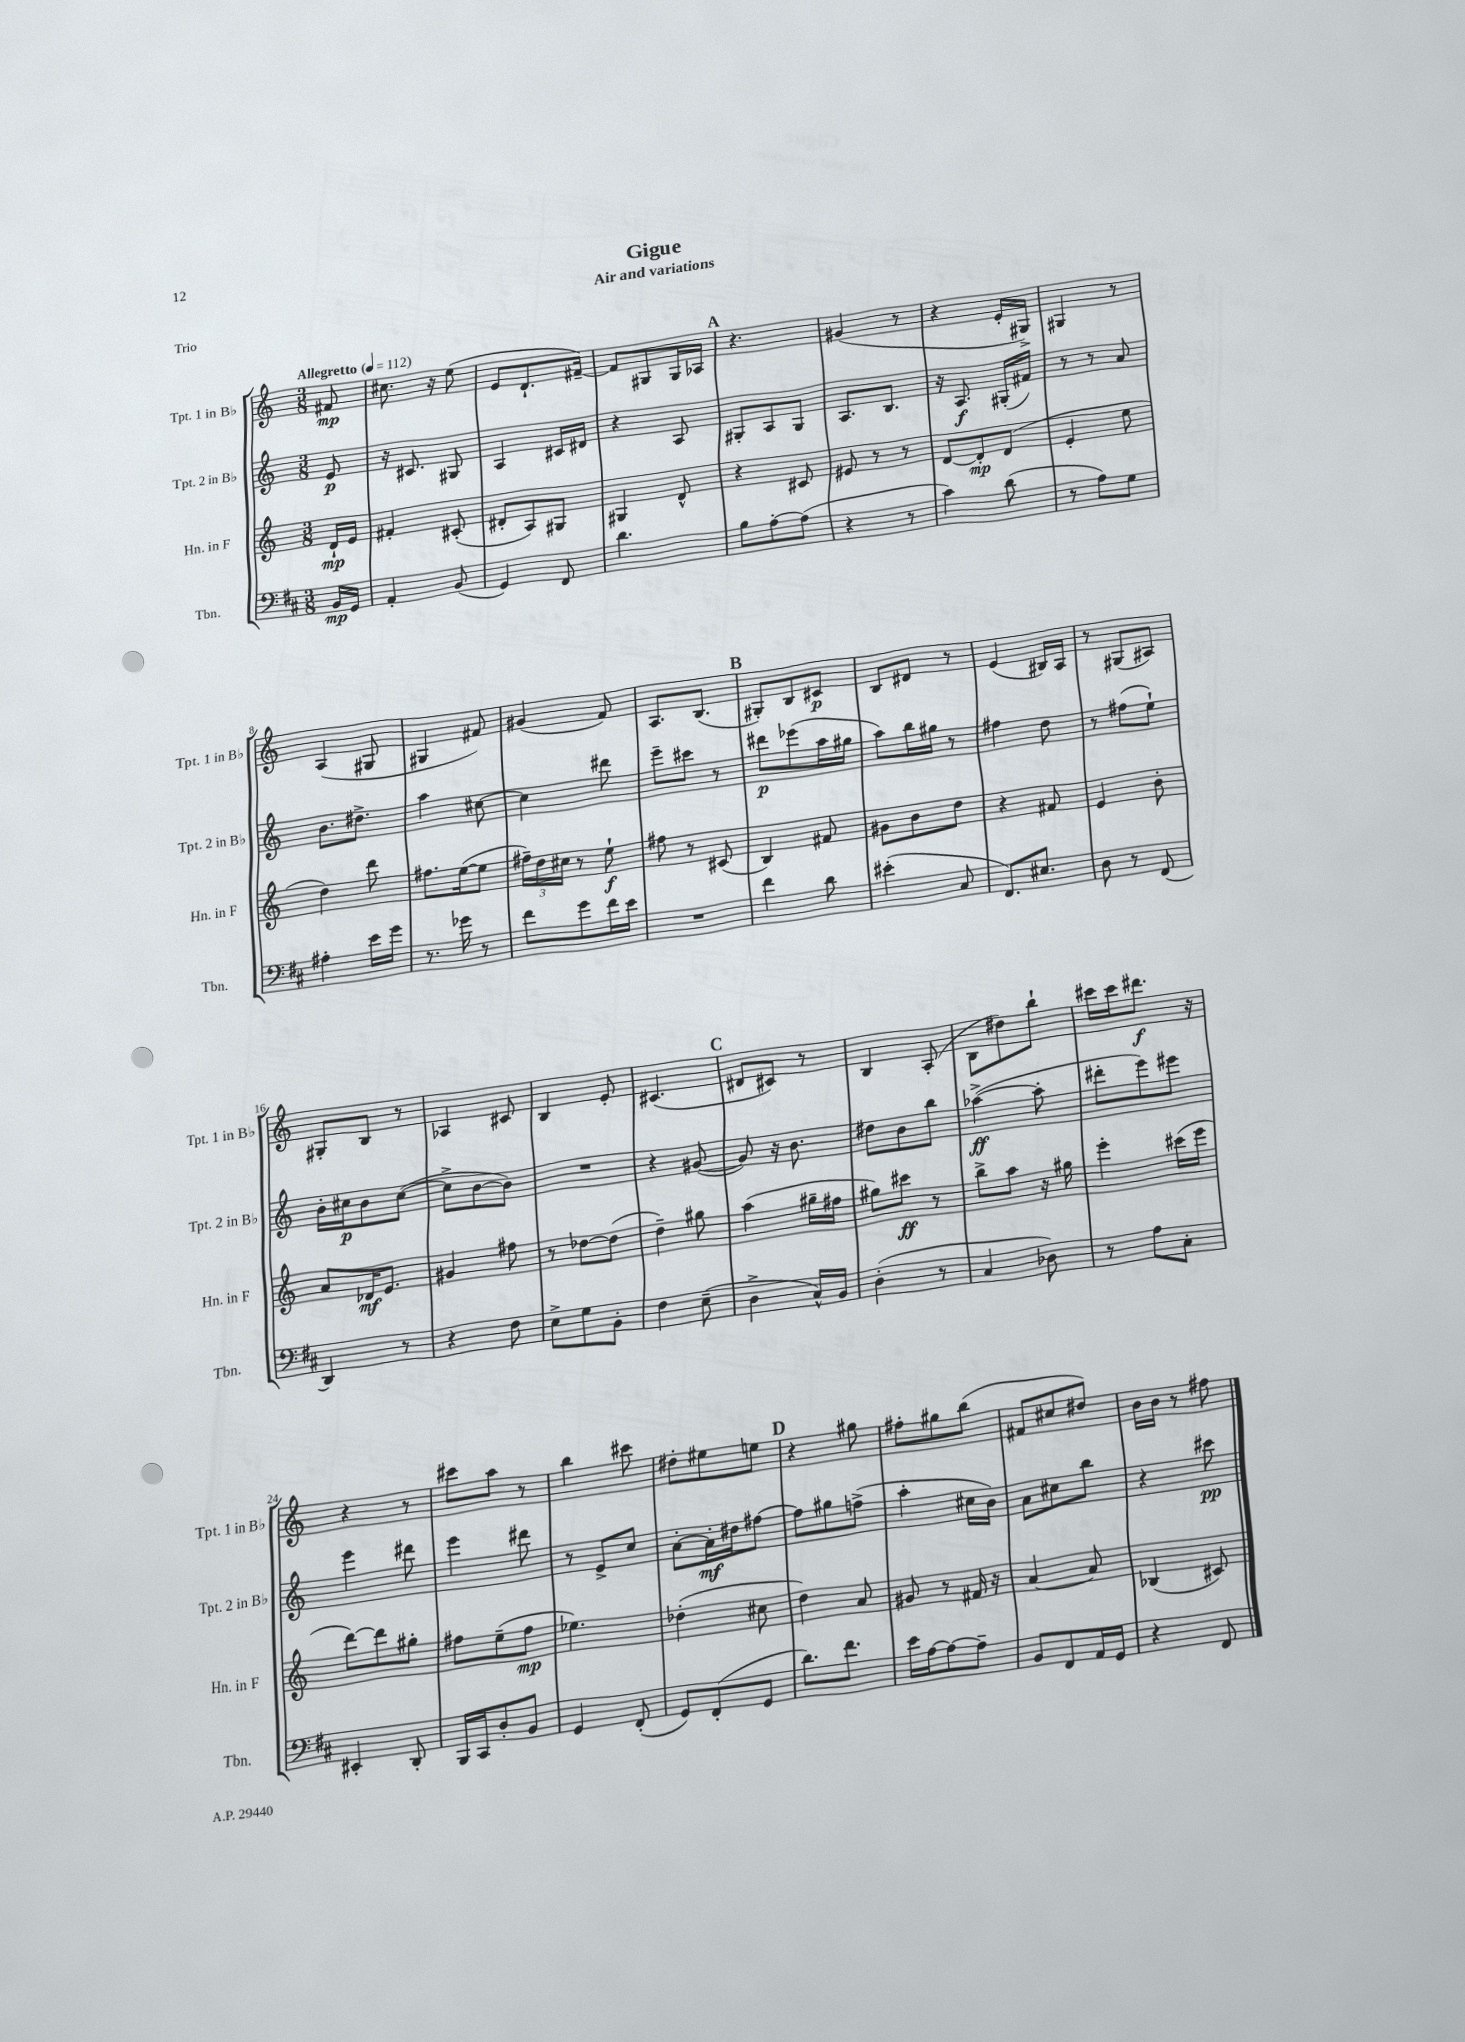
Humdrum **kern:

**kern	**kern	**kern	**kern
*staff4	*staff3	*staff2	*staff1
*clefF4	*clefG2	*clefG2	*clefG2
*k[f#c#]	*k[]	*k[]	*k[]
*M3/8	*M3/8	*M3/8	*M3/8
*MM112	*MM112	*MM112	*MM112
16BB	16d`	8e	8f#
16GG	16e	.	.
=	=	=	=
4AA'	4f#'	16r	8.cc#
.	.	8.c#	.
.	.	.	16r
(8BB	(8c#'	8G#	(8ee
=	=	=	=
4GG)	8d#'	4A	8e
.	8A)	.	8.d`
8FF#	8G#	16c#	.
.	.	16d#	[16f#~)
=	=	=	=
4.d	4G#	4r	8f#]
.	.	.	8G#
.	8d^^	8A	16G#
.	.	.	16A-
=	=	=	=
8B	4r	8G#'	4.r
[8A'	.	8A	.
(8A]	8c#	8G#	.
=	=	=	=
4r	8e#	8.A	(4g#
.	8r	.	.
.	.	8.B	.
8r	8r	.	8r
=	=	=	=
4c#)	[8d	16r	4r
.	.	8.A	.
.	8d']	.	.
(8d	(8d	(16G#'	16e'
.	.	16f#)	16G#^)
=	=	=	=
8r	4e'	8r	4G#
8A)	.	8r	.
8G	8ee	8a	8r
=	=	=	=
4A#'	4dd)	8.b	(4A
.	.	8.dd#^	.
16e	8ddd	.	8G#
16g	.	.	.
=	=	=	=
8.r	8.ff#	4aa	4G#
16g-	([16ee	.	.
8r	8ee]	[8cc#	8f#)
=	=	=	=
8f#	24ff#~)	4cc#]	(4g#
.	24dd	.	.
.	24cc#	.	.
8g	8r	.	.
16f#	8ee`	8ddd#	8f)
16e	.	.	.
=	=	=	=
4.r	8ff#	8eee~	8.A
.	8r	8ccc#	.
.	.	.	(8.B
.	(8c#	8r	.
=	=	=	=
4f#	4B)	8ddd#	8G#')
.	.	(8eee-	8B
8d	8f#	16aa	8c#
.	.	16gg#	.
=	=	=	=
(4e#'	8g#	8aa)	8B
.	8b	16bb	8d#
.	.	16gg#	.
8C#	8dd	8r	8r
=	=	=	=
8.FF#)	4r	4ff#	(4e
8.E#	.	.	.
.	8f#	8dd	16B#)
.	.	.	16A
=	=	=	=
8D	4e	8r	8r
8r	.	(8ff#	(8G#
(8FF#	8b'	8ee`)	8A#)
=	=	=	=
4DD)	8a	16b'	8G#'
.	.	16cc#	.
.	16d-	8b	8B
.	8.e	.	.
8r	.	([8cc#	8r
=	=	=	=
4r	4g#	8cc#^]	4A-
.	.	[8b	.
8F#	8ff#	8b])	8c#
=	=	=	=
8E^	8r	4.r	4B
8G	[8dd-	.	.
8BB'	(8dd-]	.	8e'
=	=	=	=
4F#	4dd~)	4r	(4.c#
(8E~	8gg#	([8g#	.
=	=	=	=
4D^	(4aa	8g#])	8d#
.	.	16r	8c#)
.	.	8.b	.
16C#^^)	16gg#~	.	8r
16BB	16ff#	.	.
=	=	=	=
(4D'	8gg#)	8dd#	4B
.	8ccc#	8b	.
8r	8r	8bb	(8A'
=	=	=	=
4C#	8bb^	([4aa-^	8B
.	8aa	.	8dd#)
8D-)	16r	8aa-']	8bb`
.	16gg#	.	.
=	=	=	=
8r	4eee'	8ddd#'	16ccc#
.	.	.	16ccc#
8A	.	8eee)	8.ddd#
8C#'	(16ccc#	8eee#	.
.	16eee	.	16r
=	=	=	=
4EE#'	[8ddd)	4eee	4r
.	8ddd]	.	.
8DD'	8gg#'	8ddd#	8r
=	=	=	=
16BBB	8ff#	4eee	8ccc#
16CC#	.	.	.
8D'	(8ee~	.	8aa
8BB	8ff#	8ddd#	8r
=	=	=	=
4GG	4.ee-)	8r	4bb
.	.	8e^	.
(8FF#'	.	8cc	8ccc#
=	=	=	=
8GG)	(4dd-'	[8a'	8dd#'
(8FF#'	.	16a']	8ee#
.	.	16dd#	.
8GG	8cc#	[8ff#	8ee
=	=	=	=
8.d)	4dd)	8ff#]	4r
.	.	8gg#	.
8.f#	.	.	.
.	8a	(8ff^	8gg#
=	=	=	=
16e	8g#	4aa'	8ff#'
[16A	.	.	.
8A_	8r	.	8gg#
8A~]	16f#	16cc#	(8bb
.	16r	16b)	.
=	=	=	=
8BB	[4a	8a	8f#
8FF#	.	8cc#	8cc#
16AA	8a]	8bb	8dd#)
16GG	.	.	.
=	=	=	=
4r	(4B-	4r	16b
.	.	.	16b
.	.	.	8r
8FF#	8c#)	8ccc#	8ff#
==	==	==	==
*-	*-	*-	*-
